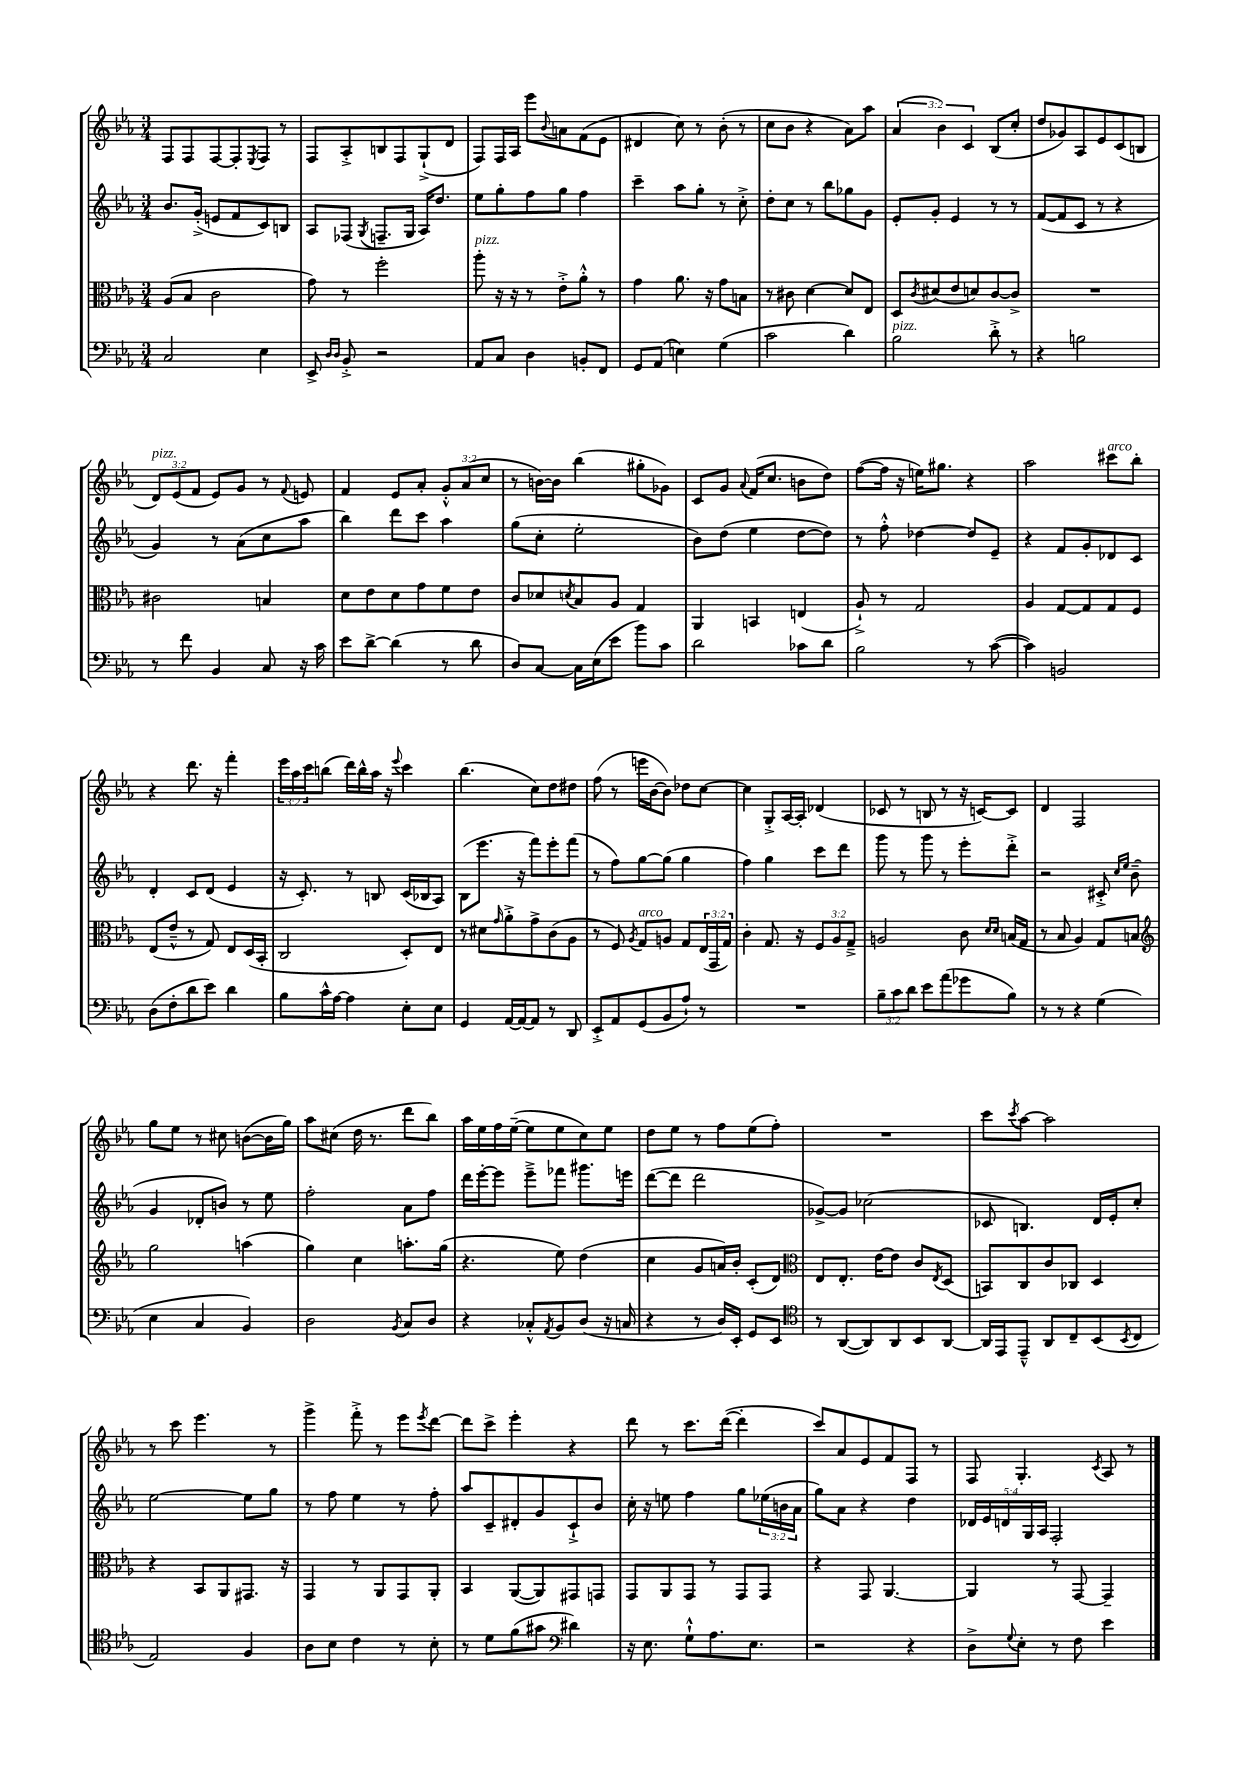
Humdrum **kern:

**kern	**kern	**kern	**kern
*staff4	*staff3	*staff2	*staff1
*clefF4	*clefC3	*clefG2	*clefG2
*k[b-e-a-]	*k[b-e-a-]	*k[b-e-a-]	*k[b-e-a-]
*M3/4	*M3/4	*M3/4	*M3/4
2C	(8A-	8.b-	8F
.	8B-	.	8F
.	.	(16g'^	.
.	2c	8e	[8F
.	.	8f	8F']
.	.	.	8qE-
4E-	.	8c)	8F
.	.	8B	8r
=	=	=	=
8EE-^	8g)	8A-	8F
16qqD	.	.	.
16qqD	.	.	.
8BB-'^	8r	(8F-	8A-'^
.	.	8qG	.
2r	2ff'	8.F~	8B
.	.	.	8F
.	.	16G	.
.	.	16A-)	(8G`^
.	.	8.dd	.
.	.	.	8d
=	=	=	=
8AA-	8aa-'	8ee-	8F)
8C	16r	8gg'	16F
.	16r	.	16A-
4D	8r	8ff	8eee-
.	.	.	8qqb-
.	8e-'^	8gg	8a
8BB'	8a-'^^	4ff	(8f
8FF	8r	.	8e-
=	=	=	=
8GG	4g	4ccc~	4d#
(8AA-	.	.	.
4E)	8.a-	8aa-	8cc)
.	.	8gg'	8r
.	16r	.	.
(4G	8g	8r	(8b-'
.	8B	8cc'^	8r
=	=	=	=
2c	8r	8dd'	8cc
.	8c#	8cc	8b-
.	[4d	8r	4r
.	.	8bb-	.
4d)	8d]	8gg-	8a-)
.	8E-	8g	8aa-
=	=	=	=
2B-	8D	8e-'	(6a-
.	8qc	.	.
.	(8d#	8g'	.
.	.	.	6b-)
.	8e-	4e-	.
.	.	.	6c
.	8d)	.	.
8d'^	[8c	8r	(8B-
8r	8c^]	8r	8cc'
=	=	=	=
4r	2.r	([8f	8dd
.	.	8f]	8g-)
2B	.	8c	8A-
.	.	8r	8e-
.	.	4r	(8c
.	.	.	8B
=	=	=	=
8r	2c#	4g)	12d)
.	.	.	(12e-
8f	.	.	.
.	.	.	12f
4BB-	.	8r	8e-)
.	.	(8a-	8g
8C	4B	8cc	8r
.	.	.	8qqf
16r	.	8aa-	8e
16c	.	.	.
=	=	=	=
8e-	8d	4bb-)	4f
[8d^	8e-	.	.
(4d]	8d	8ddd	8e-
.	8g	8ccc	8a-'
8r	8f	4aa-	12g'^^
.	.	.	(12a-
8d	8e-	.	.
.	.	.	12cc
=	=	=	=
8D)	8c	(8gg	8r
[8C	8d-	8cc'	[16b)
.	.	.	16b]
.	8qd	.	.
16C]	8B-	2ee-'	(4bb-
(16E-	.	.	.
8e-	8A-	.	.
8b-)	4G	.	8gg#'
8c	.	.	8g-)
=	=	=	=
2d	4AA-	8b-)	8c
.	.	(8dd	8g
.	.	.	8qqa-
.	4BB	4ee-	(16f
.	.	.	8.cc
8c-	(4E	[8dd	8b
8d	.	8dd])	8dd)
=	=	=	=
2B-	8A-`^)	8r	([8ff
.	8r	8ff'^^	16ff]
.	.	.	16r
.	2G	[4dd-	16ee)
.	.	.	8.gg#
8r	.	8dd-]	4r
([8c	.	8e-~	.
=	=	=	=
4c])	4A-	4r	2aa-
2BB	[8G	8f	.
.	8G]	8g'	.
.	8G	8d-	8ccc#
.	8F	8c	8bb-'
=	=	=	=
(8D	(8E-	4d'	4r
8F'	8e-~^^	.	.
8d	8r	8c	8.ddd
8e-)	8G)	(8d	.
.	.	.	16r
4d	8E-	4e-	4fff'
.	(16D	.	.
.	16BB-'	.	.
=	=	=	=
8B-	2C	16r	24eee-
.	.	.	24aa-
.	.	8.c')	.
.	.	.	24ccc
16c^^	.	.	(8bb
[16A-	.	.	.
4A-]	.	8r	16ddd)
.	.	.	16bb^^
.	.	8B	16aa-
.	.	.	16r
.	.	.	8qqeee-
8E-'	8D')	(16c	4ccc
.	.	16B-	.
8E-	8E-	8A-)	.
=	=	=	=
4GG	8r	(8B-	(4.bb-
.	8d#	8.eee-	.
.	16qqg	.	.
[16AA-	8a-'^	.	.
16AA-_	.	16r	.
8AA-]	8g^	8fff)	8cc)
8r	(8c	8eee-'	8dd
8DD	8A-	(8fff	8dd#
=	=	=	=
8EE-'^	8r	8r	(8ff
8AA-	8F)	8ff)	8r
.	8qA-	.	.
(8GG	8G	[8gg	16eee
.	.	.	[16b-
8BB-	8A	(8gg]	8b-])
8A-`)	8G	4gg	8dd-
8r	(24E-	.	[8cc
.	24GG	.	.
.	24G)	.	.
=	=	=	=
2.r	4c'	4ff)	4cc]
.	8.G	4gg	8G'^
.	.	.	[16A-
.	16r	.	16A-']
.	12F	8ccc	(4d-
.	12A-	.	.
.	.	8ddd	.
.	12G~^	.	.
=	=	=	=
12B-~	2A	8ggg	8c-
12c	.	.	.
.	.	8r	8r
12d	.	.	.
8e-	.	8ggg	8B
(8a-	.	8r	8r
8g-	8c	8eee-'	16r
.	.	.	[16c)
.	16qqd	.	.
.	16qqd	.	.
8B-)	(16B	8ddd'^	8c]
.	16G	.	.
=	=	=	=
8r	8r	2r	4d
8r	8B-	.	.
4r	4A-)	.	2F
(4G	8G	8c#'^	.
.	.	16qqcc	.
.	.	16qqee-	.
.	8B	(8b-~	.
=	=	=	=
*	*clefG2	*	*
4E-	2gg	4g	8gg
.	.	.	8ee-
4C	.	8d-'	8r
.	.	8b)	8cc#
4BB-)	(4aa	8r	([8b
.	.	8ee-	16b]
.	.	.	16gg)
=	=	=	=
2D	4gg)	2ff'	8aa-
.	.	.	(8cc#
.	4cc	.	16dd
.	.	.	8.r
8qBB-	.	.	.
8C	8.aa'	8a-	8ddd
8D	.	8ff	8bb-)
.	(16gg	.	.
=	=	=	=
4r	4.r	16ddd	16aa-
.	.	[16eee-'	16ee-
.	.	8eee-]	16ff
.	.	.	([16ee-~
8C-'^^	.	8eee-~^	8ee-]
8qAA-	.	.	.
8BB-	8ee-)	8fff-	8ee-
(8D	(4dd	8.ggg#	8cc)
16r	.	.	8ee-
16C	.	16eee	.
=	=	=	=
4r	4cc	([8ddd	8dd
.	.	8ddd]	8ee-
8r	8g	2ddd	8r
16D)	16a)	.	8ff
16EE-'	16b-'	.	.
8GG	(8c'	.	(8ee-
8EE-	8d)	.	8ff')
=	=	=	=
*clefC4	*clefC3	*	*
8r	8E-	[8g-^)	2.r
([8AA-	8.E-'	8g-]	.
8AA-])	.	(2cc-	.
.	[16e-	.	.
8AA-	8e-]	.	.
8BB-	8c	.	.
.	8qE-	.	.
[8AA-	(8D	.	.
=	=	=	=
16AA-]	8BB)	8c-	8ccc
16EE-	.	.	.
.	.	.	8qccc
8EE-~^^	8C	4.B)	[8aa-
8AA-	8c	.	2aa-]
8C~	8C-	.	.
(8BB-	4D	16d	.
.	.	16e-'	.
8qBB-	.	.	.
8C	.	8cc'	.
=	=	=	=
2E-)	4r	[2ee-	8r
.	.	.	8ccc
.	8BB-	.	4.eee-
.	8AA-	.	.
4F	8.GG#	8ee-]	.
.	.	8gg	8r
.	16r	.	.
=	=	=	=
8A-	4GG	8r	4ggg^
8B-	.	8ff	.
4c	8r	4ee-	8fff'^
.	8AA-	.	8r
8r	8GG	8r	8eee-
.	.	.	8qeee-
8B-'	8AA-'	8ff'	[8ddd
=	=	=	=
8r	4BB-	8aa-	8ddd]
8d	.	8c~	8ccc^
(8f	([8AA-	8d#'	4eee-'
8g#	8AA-])	8g	.
*clefF4	*	*	*
4d#)	8GG#	8c`^	4r
.	8GG	8b-	.
=	=	=	=
16r	8GG	16cc'	8ddd
8.E-	.	16r	.
.	8AA-	8ee	8r
8G`^^	8GG	4ff	8.ccc
8.A-	8r	.	.
.	.	.	([16ddd
.	8GG	8gg	4ddd']
8.E-	.	.	.
.	8GG	(24ee-	.
.	.	24b	.
.	.	24a-	.
=	=	=	=
2r	4r	8gg)	8ccc)
.	.	8a-	8a-
.	8GG	4r	8e-
.	[4.AA-	.	8f
4r	.	4dd	8F
.	.	.	8r
=	=	=	=
8D^	4AA-]	20d-	8F
.	.	20e-	.
.	.	20d	.
8qqG	.	.	.
8E-'	.	.	4.G'
.	.	20G	.
.	.	20A-	.
8r	8r	2F'	.
8F	[8GG	.	.
.	.	.	8qc
4e-	4GG~]	.	8A-
.	.	.	8r
==	==	==	==
*-	*-	*-	*-
